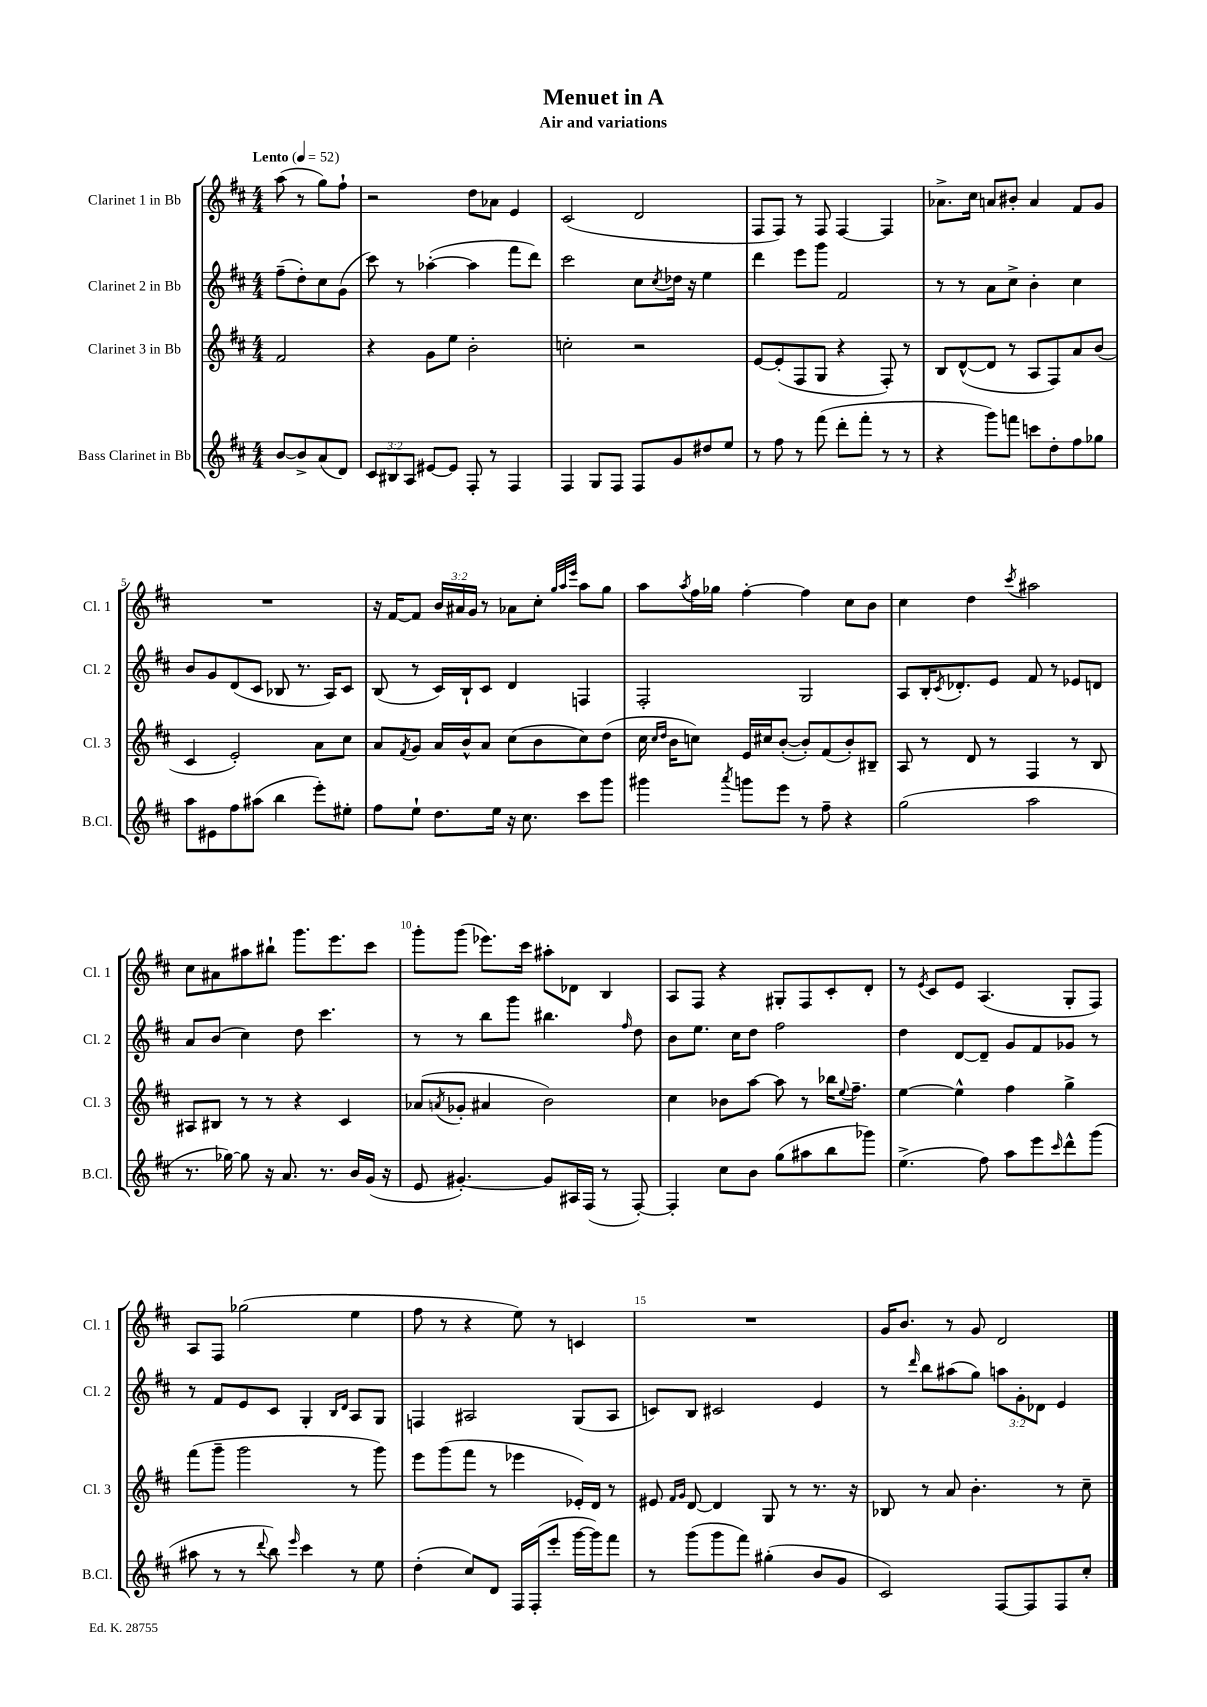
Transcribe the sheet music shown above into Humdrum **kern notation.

**kern	**kern	**kern	**kern
*part4	*part3	*part2	*part1
*staff4	*staff3	*staff2	*staff1
*I"Bass Clarinet in Bb	*I"Clarinet 3 in Bb	*I"Clarinet 2 in Bb	*I"Clarinet 1 in Bb
*I'B.Cl.	*I'Cl. 3	*I'Cl. 2	*I'Cl. 1
*clefG2	*clefG2	*clefG2	*clefG2
*k[f#c#]	*k[f#c#]	*k[f#c#]	*k[f#c#]
*M4/4	*M4/4	*M4/4	*M4/4
*MM52	*MM52	*MM52	*MM52
=	=	=	=
!	!	!	!LO:TX:a:B:t=Lento
[8b/L	2f#/	(8ff#~\L	(8aa\
8b^/]	.	8dd'\)	8r
(8a/	.	8cc#\	8gg\L)
8d/J)	.	(8g\J	8ff#`\J
=1	=1	=1	=1
12c#/L	4r	8ccc#\)	2r
12B#X/	.	.	.
.	.	8r	.
12A/J	.	.	.
[8e#X/L	8g\L	([4aa-X'\	.
8e#/J]	8ee\J	.	.
8F#'/	2b'\	4aa-\]	8dd\L
8r	.	.	8a-X\J
4F#/	.	8fff#\L	4e/
.	.	8ddd\J)	.
=2	=2	=2	=2
4F#/	2ccn'\	2ccc#\	(2c#/
8G/L	.	.	.
8F#/J	.	.	.
8F#/L	2r	8cc#\L	2d/
.	.	8qcc#/	.
8g/	.	16dd-X\Jk	.
.	.	16r	.
8dd#X/	.	4ee\	.
8ee/J	.	.	.
=3	=3	=3	=3
8r	[8e/L	4ddd\	8F#/L
8ff#\	(8e'/]	.	8F#/J)
8r	8F#/	8eee\L	8r
(8fff#\	8G/J	8ggg\J	8F#/
8ddd'\L	4r	2f#/	[4F#/
8fff#'\J	.	.	.
8r	8F#'/)	.	4F#/]
8r	8r	.	.
=4	=4	=4	=4
4r	8B/L	8r	8.a-X^\L
.	([8d^^/	8r	.
.	.	.	16cc#\Jk
8ggg\L)	8d/J]	8a\L	8an/L
8fffn\J	8r	8cc#^\J	8b#X'/J
8cccn\L	8A/L	4b'\	4a/
8dd'\	8F#/)	.	.
8ff#\	8a/	4cc#\	8f#/L
8gg-X\J	(8b/J	.	8g/J
!!LO:LB:g=z
=5	=5	=5	=5
8aa\L	4c#/	8b/L	1r
8e#X\	.	8g/	.
8ff#\	2e'/)	(8d/	.
(8aa#X\J	.	8c#/J	.
4bb\	.	8B-X/	.
.	.	8.r	.
8eee'\L)	8a\L	.	.
.	.	16A/KL)	.
8ee#X'\J	8cc#\J	8c#/J	.
=6	=6	=6	=6
8ff#\L	8a/L	(8B/	16r
.	.	.	[16f#/KL
.	8qf#/	.	.
8ee`\J	8g/J	8r	8f#/J]
8.dd\L	16a/LL	16c#/LL)	24b/LL
.	.	.	24a#X/
.	16b^^/J	16B`/J	.
.	.	.	24g/JJ
.	8a/J	8c#/J	8r
16ee\Jk	.	.	.
16r	(8cc#\L	4d/	8a-X\L
8.cc#\	.	.	.
.	8b\	.	8cc#'\J
.	.	.	32qqgg/LLL
.	.	.	32qqaa/
.	.	.	32qqeee/JJJ
8ccc#\L	8cc#\)	4Fn/	8aa\L
8ggg\J	(8dd\J	.	8gg\J
=7	=7	=7	=7
4ggg#X\	16cc#\	2F#'/	8aa\L
.	16qqcc#/LL	.	.
.	16qqdd/JJ	.	.
.	16b\KL	.	.
.	.	.	8qaa/
.	8ccn\J)	.	16ff#\L
.	.	.	16gg-X\JJ
8qaaa/	.	.	.
8gggn\L	16e/LL	.	[4ff#'\
.	16cc#X/J	.	.
8eee\J	([8b'/J	.	.
8r	8b'/L])	2G/	4ff#\]
8ff#~\	(8f#/	.	.
4r	8b'/)	.	8cc#\L
.	8B#X~/J	.	8b\J
=8	=8	=8	=8
(2gg\	8A/	8A/L	4cc#\
.	8r	16B'/K	.
.	.	8qc#/	.
.	.	8.d-X'/	.
.	8d/	.	4dd\
.	8r	8e/J	.
.	.	.	8qccc#/
2aa\	4F#/	8f#/	2aa#X\
.	.	8r	.
.	8r	8e-X/L	.
.	8B/	8dn/J	.
!!LO:LB:g=z
=9	=9	=9	=9
8.r	8A#X/L	8a/L	8cc#\L
.	8B#X/J	(8b/J	8a#X\
[16gg-X\)	.	.	.
8gg-\]	8r	4cc#\)	8aa#X\
16r	8r	.	8bb#X`\J
8.a/	.	.	.
.	4r	8dd\	8.ggg\L
8.r	.	4.ccc#\	.
.	.	.	8.eee\
.	4c#/	.	.
16b/LL	.	.	.
(16g/JJ	.	.	8ccc#\J
16r	.	.	.
=10	=10	=10	=10
8e/	(8a-X/L	8r	8ggg'\L
.	8qan/	.	.
[4.g#X'/)	8g-X'/J	8r	(8ggg\J
.	4a#X/	8bb\L	8.eee-X\L)
.	.	8ggg\J	.
.	.	.	16ccc#\Jk
8g#/L]	2b\)	4.bb#X\	8aa#X'\L
16A#X/L	.	.	8d-X\J
(16F#/JJ	.	.	.
8r	.	.	4B/
.	.	16qqff#/	.
[8F#'/)	.	8dd\	.
=11	=11	=11	=11
4F#'/]	4cc#\	8b\L	8A/L
.	.	8.ee\J	8F#/J
8cc#\L	8b-X\L	.	4r
.	.	16cc#\KL	.
8b\J	[8aa\J	8dd\J	.
(8gg\L	8aa\]	2ff#\	8G#X'/L
8aa#X\	8r	.	8F#/
8bb\	16bb-X\KL	.	8c#'/
.	8qqee/	.	.
.	8.ff#~\J	.	.
8ggg-X\J)	.	.	8d'/J
=12	=12	=12	=12
(4.ee^\	[4ee\	4dd\	8r
.	.	.	8qe/
.	.	.	8c#/L
.	4ee^^\]	[8d/L	8e/J
8ff#\)	.	8d~/J]	(4.A/
8aa\L	4ff#\	8g/L	.
8eee\	.	8f#/	.
16qqccc#/	.	.	.
8ddd^^\	4gg^\	8g-X/J	8G'/L
(8ggg\J	.	8r	8F#/J)
!!LO:LB:g=z
=13	=13	=13	=13
8aa#X\	(8fff#\L	8r	8A/L
8r	8ggg~\J	8f#/L	8F#/J
8r	2ggg\	8e/	(2gg-X\
8qqddd/	.	.	.
8bb\)	.	8c#/J	.
16qqeee/	.	.	.
4ccc#\	.	4G'/	.
.	.	16qqB/LL	.
.	.	16qqd/JJ	.
8r	8r	8A/L	4ee\
8ee\	8ggg\)	8G/J	.
=14	=14	=14	=14
(4dd'\	8eee\L	4Fn/	8ff#\
.	(8ggg\	.	8r
8cc#/L)	8fff#\J	2A#X/	4r
8d/J	8r	.	.
16F#/LL	4eee-X\	.	8ee\)
(16F#'/J	.	.	.
8eee'/J	.	.	8r
[16ggg\LL	16e-X'/LL)	(8G/L	4cn/
16ggg\J])	16d/JJ	.	.
8fff#\J	8r	8A#/J	.
=15	=15	=15	=15
8r	8e#X/	8cn/L)	1r
.	16qqf#/LL	.	.
.	16qqg/JJ	.	.
(8ggg\L	[8d/	8B/J	.
8ggg\	4d/]	2c#X/	.
8fff#\J)	.	.	.
(4gg#X'\	8G/	.	.
.	8r	.	.
8b/L	8.r	4e/	.
8g/J	.	.	.
.	16r	.	.
=16	=16	=16	=16
2c#/)	8B-X/	8r	16g/KL
.	.	.	8.b/J
.	.	16qqddd/	.
.	8r	8bb\L	.
.	8a/	(8aa#X\	8r
.	4.b'\	8gg\J)	8g/
[8F#/L	.	12aan\L	2d/
.	.	12g'\	.
8F#/]	.	.	.
.	.	12d-X\J	.
8F#/	8r	4e/	.
8cc#'/J	8cc#~\	.	.
==	==	==	==
*-	*-	*-	*-
